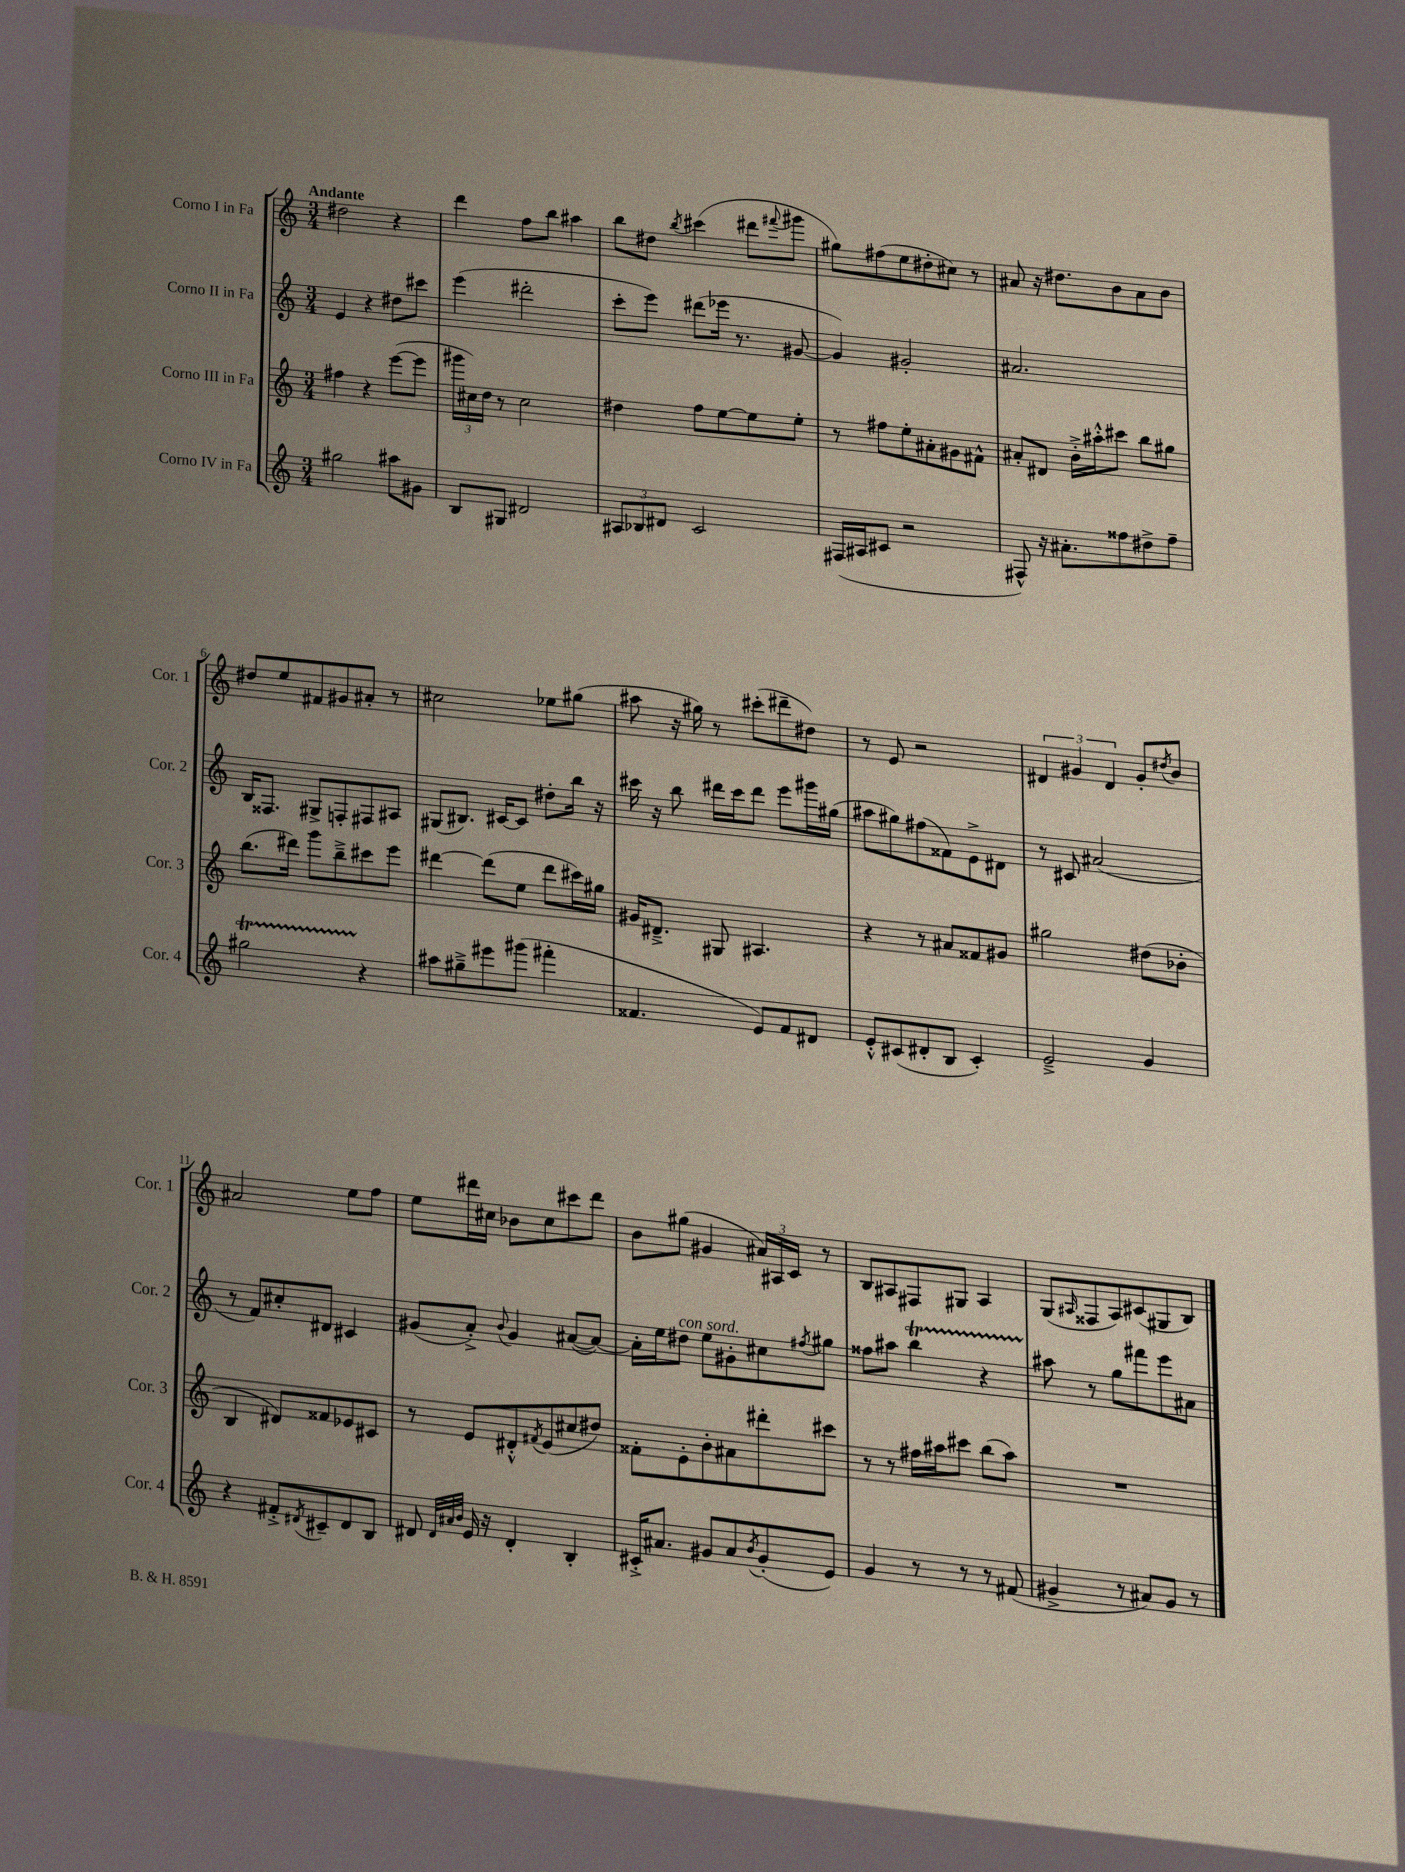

**kern	**kern	**kern	**kern
*part4	*part3	*part2	*part1
*staff4	*staff3	*staff2	*staff1
*I"Corno IV in Fa	*I"Corno III in Fa	*I"Corno II in Fa	*I"Corno I in Fa
*I'Cor. 4	*I'Cor. 3	*I'Cor. 2	*I'Cor. 1
*clefG2	*clefG2	*clefG2	*clefG2
*k[]	*k[]	*k[]	*k[]
*M3/4	*M3/4	*M3/4	*M3/4
=1	=1	=1	=1
!	!	!	!LO:TX:a:B:t=Andante
2gg#X\	4ff#X\	4e/	2dd#X\
.	4r	4r	.
8aa#X\L	([8eee\L	8dd#X\L	4r
8g#X\J	8eee\J]	8ccc#X\J	.
=2	=2	=2	=2
8B/L	24ggg#X\LL	(4eee\	4ddd\
.	24cc#X\)	.	.
.	24dd\JJ	.	.
8G#X/J	8r	.	.
2d#X/	2cc#\	2ddd#X'\	8ff\L
.	.	.	8bb\J
.	.	.	4aa#X\
=3	=3	=3	=3
12A#X/L	4dd#X\	8ccc'\L	8bb\L
12B-X/	.	.	.
.	.	8eee\J)	8dd#X\J
12d#X/J	.	.	.
.	.	.	8qbb/
2c/	8ff\L	(8ddd#X\L	(4ccc#X\
.	[8ee\	16eee-X\Jk	.
.	.	8.r	.
.	8ee\]	.	8ddd#X\L
.	.	.	8qqfff#X/
.	8ee'\J	[8g#X/	8ggg#X\J
=4	=4	=4	=4
(16F#X/LL	8r	4g#/])	8gg#X\L)
16A#X/J	.	.	.
8c#X/J	8ff#X\L	.	(8ff#X\
2r	8ee'\	2g#X'/	8ee\
.	8a#X'\	.	8dd#X'\
.	8g#X\	.	8cc#X\J)
.	8f#X^^\J	.	8r
=5	=5	=5	=5
8F#X^^/)	8a#X'/L	2.a#X/	8a#X/
16r	8d#X/J	.	16r
8.a#X'\L	.	.	8.dd#X\L
.	16b'^\LL	.	.
.	16aa#X'^^\J	.	.
8ff##X\	8ccc#X\J	.	8b\
8dd#X^\	8bb\L	.	8a#\
8ff##~\J	8gg#X\J	.	8b\J
!!LO:LB:g=z
=6	=6	=6	=6
2gg#Xt\	(8.bb\L	16B/KL	8dd#X/L
.	.	8.F##X/J	.
.	.	.	8ee/
.	16ddd#X\Jk)	.	.
.	8ggg\L	8G#X^/L	8f#X/
.	8bb~^\	8Fn'/	8g#X/
4r	8ccc#X\	8F#X/	8a#X'/J
.	8eee\J	8A#X/J	8r
=7	=7	=7	=7
8aa#X\L	[4ddd#X\	(8G#X/L	2cc#X\
8gg#X~^\	.	8.B#X/J)	.
8eee#X\	(8ddd#\L]	.	.
.	.	[16c#X/KL	.
(8ggg#X\J	8ee\J	8c#/J]	.
4fff#X'\	8ddd#\L	8dd#X'\L	8ee-X\L
.	16ccc#X\L)	16bb\Jk	(8gg#X\J
.	16gg#X\JJ	16r	.
=8	=8	=8	=8
4.f##X/	16g#X/KL	16ccc#X\	8aa#X\
.	8.d#X~^/J	16r	.
.	.	8bb\	16r
.	.	.	16gg#X\)
.	8G#X/	16ddd#X\LL	8r
.	.	16ccc#\J	.
8e/L)	4.A#X/	8ddd#\J	(8ccc#X'\L
8f##/	.	8eee\L	8ddd#X~\
8d#X/J	.	16ggg#X\L	8dd#X\J)
.	.	(16gg#X\JJ	.
=9	=9	=9	=9
8e'^^/L	4r	8aa#X\L	8r
(8c#X/	.	8gg#X\)	8e/
8d#X'/	8r	(8ff#X\	2r
8B/J	8a#X/L	8f##X\)	.
4c#'/)	8f##X/	8e^\	.
.	8g#X/J	8d#X\J	.
=10	=10	=10	=10
2e~^/	2gg#X\	8r	6d#X/
.	.	8c#X/	.
.	.	.	6g#X/
.	.	(2a#X/	.
.	.	.	6d#/
4g/	(8dd#X\L	.	8g#'/L
.	.	.	8qdd#X/
.	8b-X'\J	.	8b/J
!!LO:LB:g=z
=11	=11	=11	=11
4r	4B/	8r	2a#X/
.	.	8f/L)	.
8f#X'^/L	8d#X/L)	8cc#X'/	.
8qd#X/	.	.	.
8c#X~/	8f##X/	8d#X/J	.
8d#/	8e-X/	4c#X/	8ee\L
8B/J	8c#X/J	.	8ff\J
=12	=12	=12	=12
8d#X/	8r	(8g#X/L	8ee\L
32qqd#/LLL	.	.	.
32qqa#X/	.	.	.
32qqb/JJJ	.	.	.
16e/	8e/L	8a'^/J)	16ddd#X\L
16r	.	.	16cc#X\JJ
.	.	8qqb/	.
4d#'/	8d#X'^^/	4g#/	8b-X\L
.	8qf#X/	.	.
.	(8e/	.	8cc#\
4B'/	8cc#X/	([8a#X/L	8ccc#X\
.	8dd#X/J)	8a#/J_)	8ddd#\J
=13	=13	=13	=13
16c#X'^/KL	8f##X'\L	16a#'\LL]	8b\L
8.a#X/J	.	16ee\J	.
!	!	!LO:TX:a:i:t=con sord.	!
.	8e'\	8dd#X\J	(8gg#X\J
8g#X/L	8b'\	8ee\L	4g#X/
8a#/	8a#X\	8g#X'\	.
8qb/	.	.	.
(8g#'/	8ddd#X'\	8cc#X\	24a#X/LL)
.	.	.	24A#X/
.	.	.	24c/JJ
.	.	8qff#X/	.
8e/J)	8ccc#X\J	8gg#X\J	8r
=14	=14	=14	=14
4g/	8r	8ff##X\L	8B/L
.	8r	8aa#X\J	8A#X/
8r	16ff#X\LL	4bbt\	8F#X/
.	16aa#X\J	.	.
8r	8ccc#X\J	.	8G#X/J
8r	(8bb\L	4r	4A#/
(8f#X/	8aa#\J)	.	.
=15	=15	=15	=15
4g#X^/	2.r	8aa#X\	(8G/L
.	.	.	16qqA#X/
.	.	8r	8F##X/
8r	.	8gg\L	8A#/)
8a#X/L)	.	8fff#X\	(8c#X/
8g#/J	.	8eee\	8G#X/
8r	.	8a#X\J	8B/J)
==	==	==	==
*-	*-	*-	*-
